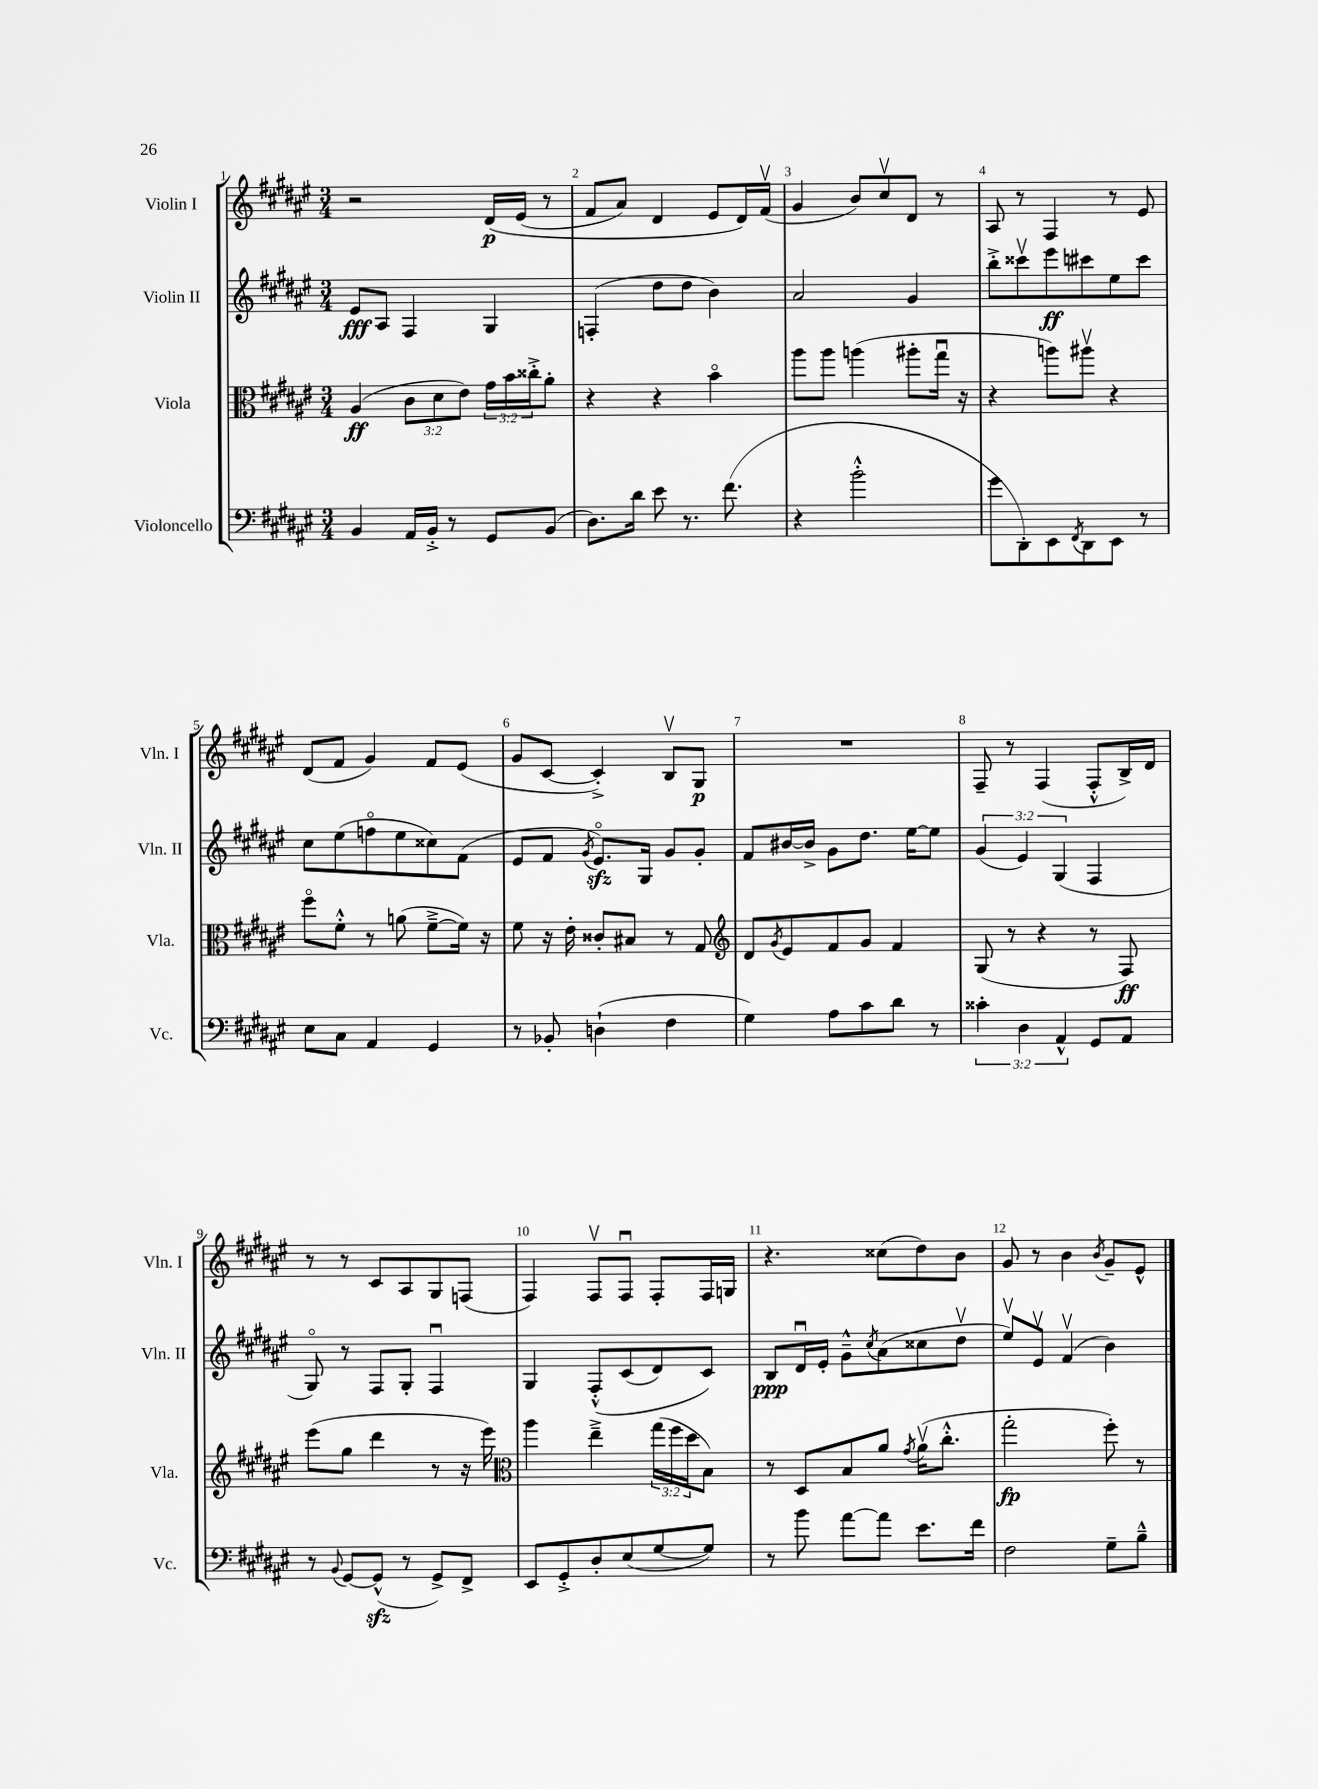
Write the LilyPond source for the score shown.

<<
\new StaffGroup <<
\new Staff = "s0" \with { instrumentName = "Violin I" shortInstrumentName = "Vln. I" } {
    \clef treble \key fis \major \numericTimeSignature \time 3/4
    r2 dis'16\p\( eis'16( r8 |
    fis'8 ais'8) dis'4 eis'8 dis'16\) fis'16\upbow( |
    gis'4 b'8) cis''8\upbow dis'8 r8 |
    ais8 r8 fis4 r8 eis'8 |
    dis'8( fis'8 gis'4) fis'8 eis'8( |
    gis'8 cis'8~ cis'4-.->) b8\upbow gis8\p |
    R2. |
    fis8-- r8 fis4( fis8-.-^ b16->) dis'16 |
    r8 r8 cis'8 ais8 gis8 f8( |
    fis4) fis8\upbow fis8\downbow fis8-. fis16 g16 |
    r4. cisis''8( dis''8) b'8 |
    gis'8 r8 b'4 \acciaccatura { b'8 } gis'8-- eis'8-^ \bar "|." |
}
\new Staff = "s1" \with { instrumentName = "Violin II" shortInstrumentName = "Vln. II" } {
    \clef treble \key fis \major \numericTimeSignature \time 3/4 \override Staff.TupletNumber.text = #tuplet-number::calc-fraction-text
    eis'8\fff ais8 fis4 gis4 |
    f4-.( dis''8 dis''8 b'4) |
    ais'2 gis'4 |
    b''8-.-> cisis'''8\upbow eis'''8\ff cis'''8 eis''8 cis'''8 |
    cis''8 eis''8( f''8\flageolet eis''8 cisis''8) fis'8( |
    eis'8 fis'8 \acciaccatura { gis'8 } eis'8.\flageolet\sfz) gis16 gis'8 gis'8-. |
    fis'8 bis'16~ bis'16-> gis'8 dis''8. eis''16~ eis''8 |
    \tuplet 3/2 { gis'4( eis'4) gis4( } fis4 |
    gis8\flageolet) r8 fis8 gis8-. fis4\downbow |
    gis4 fis8-.-^\( cis'8( dis'8) cis'8\) |
    b8\ppp dis'16\downbow eis'16-. gis'8---^ \acciaccatura { cis''8 } ais'8( cisis''8 dis''8\upbow |
    eis''8\upbow) eis'8\upbow fis'4\upbow( b'4) \bar "|." |
}
\new Staff = "s2" \with { instrumentName = "Viola" shortInstrumentName = "Vla." } {
    \clef alto \key fis \major \numericTimeSignature \time 3/4 \override Staff.TupletNumber.text = #tuplet-number::calc-fraction-text
    ais4\ff( \tuplet 3/2 { cis'8 dis'8 eis'8) } \tuplet 3/2 { gis'16 b'16 cisis''16-.-> } ais'8-. |
    r4 r4 b'4\flageolet |
    ais''8 ais''8 a''4( ais''8-. gis''16\downbow r16 |
    r4 a''8) ais''8\upbow r4 |
    fis''8\flageolet fis'8-.-^ r8 a'8( fis'8~---> fis'16) r16 |
    fis'8 r16 eis'16-. cisis'8-. bis8 r8 gis8 |
    \clef treble dis'8 \acciaccatura { gis'8 } eis'8 fis'8 gis'8 fis'4 |
    gis8( r8 r4 r8 fis8\ff) |
    eis'''8( gis''8 dis'''4 r8 r16 eis'''16) |
    \clef alto ais''4 eis''4---> \tuplet 3/2 { gis''16( fis''16 dis''16 } b8) |
    r8 dis8 b8 ais'8 \acciaccatura { gis'8 } ais'16\upbow( cis''8.-.-^ |
    gis''2-.\fp fis''8-.) r8 \bar "|." |
}
\new Staff = "s3" \with { instrumentName = "Violoncello" shortInstrumentName = "Vc." } {
    \clef bass \key fis \major \numericTimeSignature \time 3/4 \override Staff.TupletNumber.text = #tuplet-number::calc-fraction-text
    b,4 ais,16 b,16-.-> r8 gis,8 b,8( |
    dis8.) dis'16 eis'8 r8. fis'8.( |
    r4 b'2-.-^ |
    gis'8 dis,8-.) eis,8 \acciaccatura { fis,8 } dis,8 eis,8 r8 |
    eis8 cis8 ais,4 gis,4 |
    r8 bes,8-. d4-!( fis4 |
    gis4) ais8 cis'8 dis'8 r8 |
    \tuplet 3/2 { cisis'4-. dis4 ais,4-^ } gis,8 ais,8 |
    r8 \appoggiatura { b,8 } gis,8~ gis,8-^\sfz( r8 gis,8->) fis,8-> |
    eis,8 gis,8-.-> dis8-. eis8( gis8~ gis8) |
    r8 b'8 ais'8~ ais'8 eis'8. fis'16 |
    fis2 gis8-- b8---^ \bar "|." |
}
>>
>>
\layout { \context { \Score \override BarNumber.break-visibility = ##(#f #t #t) barNumberVisibility = #all-bar-numbers-visible } }
